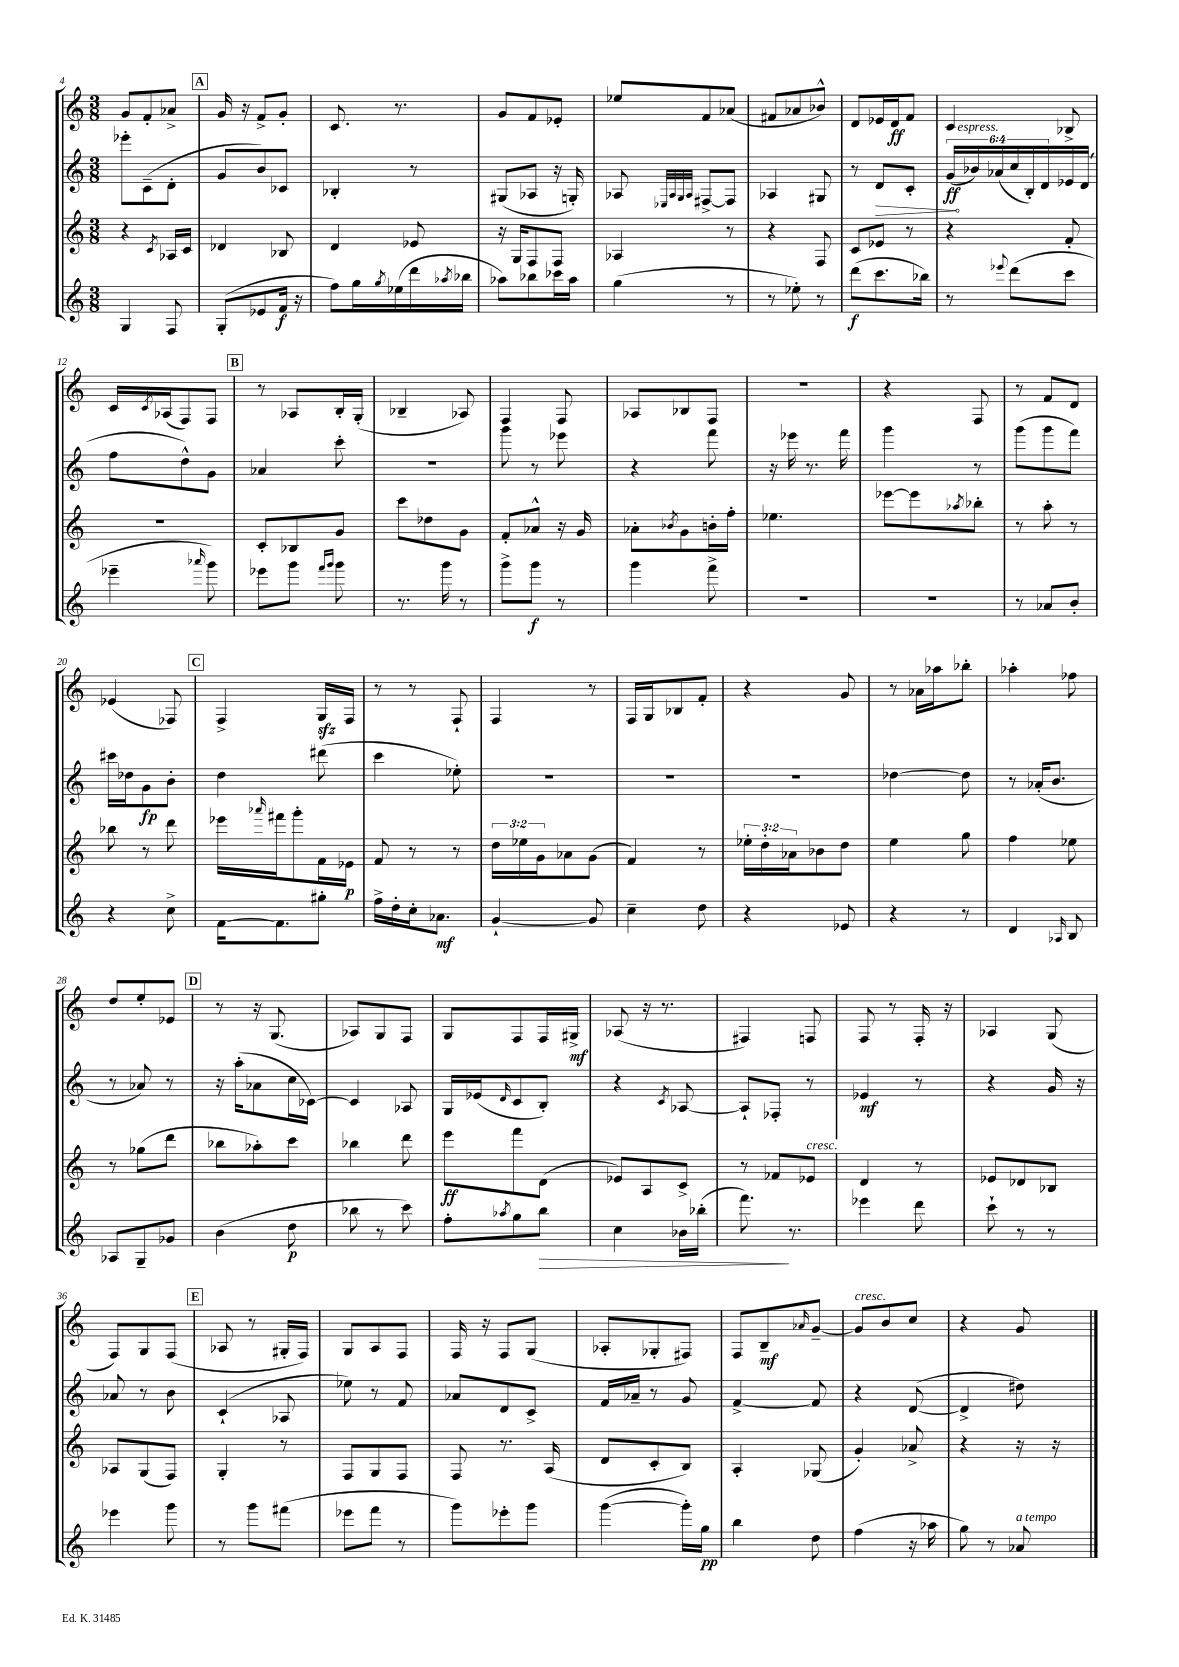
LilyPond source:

<<
\new StaffGroup <<
\new Staff = "s0" {
    \clef treble \key c \major \numericTimeSignature \time 3/8
    g'8 f'8-. aes'8-> |
    \mark \markup { \box "A" } g'16 r16 f'8-> g'8-. |
    c'8. r8. |
    g'8 f'8 ees'8-. |
    ees''8 f'8 aes'8( |
    fis'8 aes'8 bes'8-^) |
    d'8 ees'16 d'16\ff f'8 |
    c'4 bes8-> |
    c'16 \acciaccatura { c'8 } aes16( f8) f8 |
    \mark \markup { \box "B" } r8 aes8 b16-. g16-.( |
    bes4-- aes8) |
    f4 f8 |
    aes8 bes8 f8 |
    R4. |
    r4 f8 |
    r8 f'8 d'8 |
    ees'4( fes8) |
    \mark \markup { \box "C" } f4-> g16\sfz f16 |
    r8 r8 f8-! |
    f4 r8 |
    f16 g16 bes8 f'8-. |
    r4 g'8 |
    r8 aes'16 aes''16 bes''8-. |
    aes''4-. fes''8 |
    d''8 e''8-. ees'8 |
    \mark \markup { \box "D" } r8 r16 g8.( |
    aes8) g8 f8 |
    g8 f8 f16 gis16->\mf |
    aes8( r16 r8. |
    fis4) f8 |
    f8 r8 f16-. r16 |
    aes4 g8( |
    f8) g8 f8( |
    \mark \markup { \box "E" } aes8 r8 gis16-. f16) |
    g8 a8 f8 |
    f16 r16 f8 g8( |
    aes8-. ges8-. fis8) |
    f8 b8--\mf \grace { aes'16 } g'8~-- |
    g'8^\markup { \italic "cresc." } b'8 c''8 |
    r4 g'8 \bar "|." |
}
\new Staff = "s1" {
    \clef treble \key c \major \numericTimeSignature \time 3/8 \override Staff.TupletNumber.text = #tuplet-number::calc-fraction-text
    ees'''8-. c'8--( d'8-. |
    \mark \markup { \box "A" } g'8 b'8) ces'8 |
    bes4-. r8 |
    gis8( aes8 r16 g16-.) |
    aes8 \grace { ees32 aes32 g32 aes32 } fis8~-> fis8 |
    aes4 gis8 |
    r8 \once \override Hairpin.circled-tip = ##t d'8\> c'8-. |
    \tuplet 6/4 { g'16\ff\!( bes'16^\markup { \italic "espress." }) aes'16( c''16 b16-.) d'16 } ees'16 d'16( |
    f''8 d''8-^) g'8 |
    \mark \markup { \box "B" } aes'4 c'''8-. |
    R4. |
    g'''8 r8 ees'''8 |
    r4 f'''8 |
    r16 ees'''16 r8. f'''16 |
    g'''4 r8 |
    g'''8( g'''8 f'''8) |
    cis'''16 des''16 g'8\fp b'8-. |
    \mark \markup { \box "C" } d''4 dis'''8( |
    c'''4 ees''8-.) |
    R4. |
    R4. |
    R4. |
    des''4~ des''8 |
    r8 aes'16-.( b'8. |
    r8 aes'8) r8 |
    \mark \markup { \box "D" } r16 a''16-.( aes'8 c''16 ces'16~) |
    ces'4 aes8 |
    g16 ees'16( \grace { d'16 } c'8 b8-.) |
    r4 \acciaccatura { c'8 } aes8~ |
    aes8-! fes8-. r8 |
    ees'4\mf r8 |
    r4 g'16 r16 |
    aes'8 r8 b'8 |
    \mark \markup { \box "E" } c'4-!( aes8 |
    ees''8) r8 f'8 |
    aes'8 d'8 c'8-> |
    f'16 aes'16-- r8 g'8 |
    f'4~-> f'8 |
    r4 d'8~( |
    d'4-> dis''8) \bar "|." |
}
\new Staff = "s2" {
    \clef treble \key c \major \numericTimeSignature \time 3/8 \override Staff.TupletNumber.text = #tuplet-number::calc-fraction-text
    r4 \acciaccatura { c'8 } aes16 c'16 |
    \mark \markup { \box "A" } des'4 bes8 |
    d'4 ees'8 |
    r16 g16 f8 f8 |
    aes4 r8 |
    r4 f8 |
    c'8 ees'8 r8 |
    r4 f'8-. |
    R4. |
    \mark \markup { \box "B" } c'8-. bes8 g'8 |
    c'''8 des''8 g'8 |
    f'8-. aes'8-^ r16 g'16 |
    aes'8-. \acciaccatura { bes'8 } g'8 b'16-. f''16-. |
    ees''4. |
    ees'''8~ ees'''8 \acciaccatura { aes''8 } bes''8-. |
    r8 a''8-. r8 |
    bes''8 r8 d'''8 |
    \mark \markup { \box "C" } ees'''16 \grace { aes'''16 } fis'''16 g'''8-. f'16 ees'16\p |
    f'8 r8 r8 |
    \tuplet 3/2 { d''16 ees''16 g'16 } aes'8 g'8( |
    f'4) r8 |
    \tuplet 3/2 { ees''16-. d''16-. aes'16 } bes'8 d''8 |
    e''4 g''8 |
    f''4 ees''8 |
    r8 ges''8( d'''8 |
    \mark \markup { \box "D" } bes''8 aes''8-.) c'''8 |
    bes''4 d'''8 |
    e'''8\ff f'''8 d'8( |
    ees'8) a8 c'8-> |
    r8 fes'8 ees'8^\markup { \italic "cresc." } |
    d'4 r8 |
    ees'8 des'8 bes8 |
    aes8 g8( f8) |
    \mark \markup { \box "E" } g4-. r8 |
    f8 g8 f8 |
    f8 r8. a16( |
    d'8 c'8-. b8) |
    a4-. ges8( |
    g'4-.) aes'8-> |
    r4 r16 r16 \bar "|." |
}
\new Staff = "s3" {
    \clef treble \key c \major \numericTimeSignature \time 3/8
    g4 f8 |
    \mark \markup { \box "A" } g8-.( ees'8 f'16\f r16 |
    f''8) g''16 \acciaccatura { g''8 } ees''16( d'''16 \acciaccatura { aes''8 } bes''16 |
    aes''8) bes''8 ces'''16 aes''16 |
    g''4( r8 |
    r8 ees''8-.) r8 |
    d'''8\f( c'''8. bes''16) |
    r8 \appoggiatura { ees'''8 } d'''8( c'''8 |
    ees'''4-- \grace { aes'''16 } g'''8) |
    \mark \markup { \box "B" } ees'''8 g'''8 \grace { f'''16 g'''16 } g'''8 |
    r8. g'''16 r8 |
    g'''8-> g'''8\f r8 |
    g'''4 f'''8-> |
    R4. |
    R4. |
    r8 aes'8 b'8-. |
    r4 c''8-> |
    \mark \markup { \box "C" } f'16~ f'8. gis''8-. |
    f''16-> d''16-. c''16-. aes'8.\mf |
    g'4~-! g'8 |
    c''4-- d''8 |
    r4 ees'8 |
    r4 r8 |
    d'4 \grace { aes16 } b8 |
    aes8 g8-- ges'8 |
    \mark \markup { \box "D" } b'4( d''8\p |
    bes''8 r8 c'''8) |
    f''8-. \acciaccatura { aes''8 } g''8 b''8\> |
    c''4 bes'16 bes''16-.( |
    f'''8.\!) r8. |
    ees'''4 d'''8 |
    c'''8-! r8 r8 |
    ees'''4 g'''8 |
    \mark \markup { \box "E" } r8 g'''8 fis'''8( |
    ees'''8 f'''8 r8 |
    g'''8) ees'''8-. g'''8 |
    g'''4~( g'''16-.) g''16\pp |
    b''4 d''8 |
    f''4( r16 aes''16 |
    g''8) r8 aes'8^\markup { \italic "a tempo" } \bar "|." |
}
>>
>>
\layout { \context { \Score currentBarNumber = #4 } }
